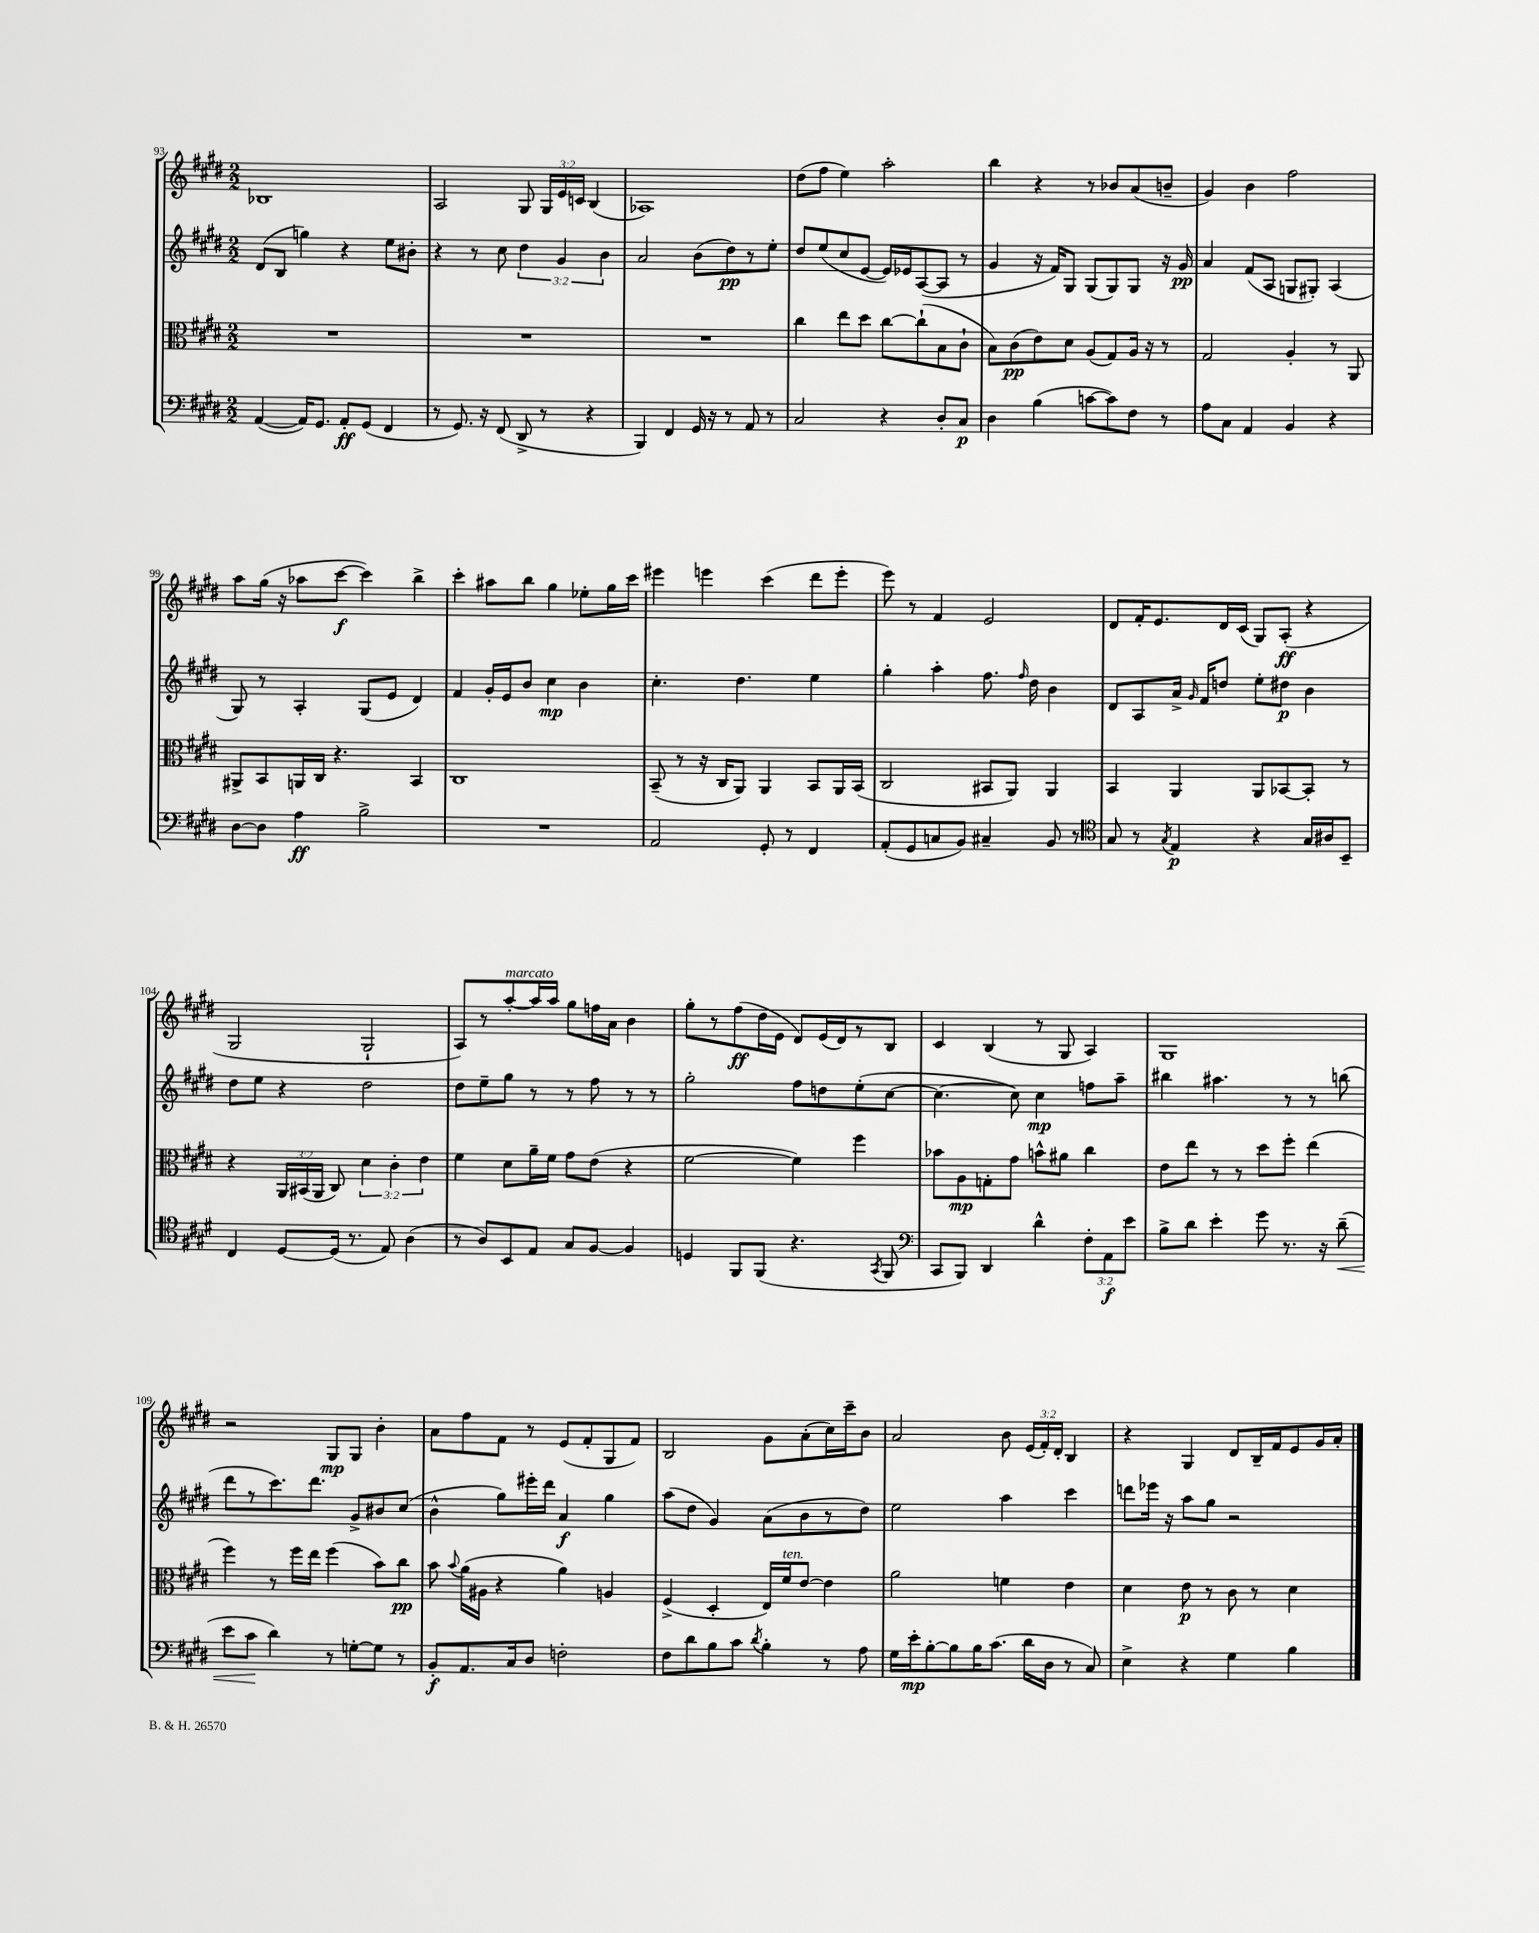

**kern	**dynam	**kern	**dynam	**kern	**dynam	**kern	**dynam
*part4	*part4	*part3	*part3	*part2	*part2	*part1	*part1
*staff4	*staff4	*staff3	*staff3	*staff2	*staff2	*staff1	*staff1
*clefF4	*	*clefC3	*	*clefG2	*	*clefG2	*
*k[f#c#g#d#]	*	*k[f#c#g#d#]	*	*k[f#c#g#d#]	*	*k[f#c#g#d#]	*
*M2/2	*	*M2/2	*	*M2/2	*	*M2/2	*
=93	=93	=93	=93	=93	=93	=93	=93
([4AA/	.	1r	.	(8d#/L	.	1B-X	.
.	.	.	.	8B/J	.	.	.
16AA/KL])	.	.	.	4ggn\)	.	.	.
8.GG#/J	.	.	.	.	.	.	.
8AA'/L	ff	.	.	4r	.	.	.
(8GG#/J	.	.	.	.	.	.	.
4FF#/	.	.	.	8ee\L	.	.	.
.	.	.	.	8b#X'\J	.	.	.
=94	=94	=94	=94	=94	=94	=94	=94
8r	.	1r	.	4r	.	2A/	.
8.GG#/)	.	.	.	.	.	.	.
.	.	.	.	8r	.	.	.
16r	.	.	.	.	.	.	.
(8FF#/	.	.	.	8cc#\	.	.	.
8DD#^/	.	.	.	6dd#\	.	8G#/	.
8r	.	.	.	.	.	24G#/LL	.
.	.	.	.	6g#/	.	24e/	.
.	.	.	.	.	.	24cn/JJ	.
4r	.	.	.	.	.	(4B/	.
.	.	.	.	6b\	.	.	.
=95	=95	=95	=95	=95	=95	=95	=95
4BBB/)	.	1r	.	2a/	.	1A-X)	.
4FF#/	.	.	.	.	.	.	.
16GG#/	.	.	.	(8b\L	.	.	.
16r	.	.	.	.	.	.	.
8r	.	.	.	8dd#\)	pp	.	.
8AA/	.	.	.	8r	.	.	.
8r	.	.	.	8ee'\J	.	.	.
=96	=96	=96	=96	=96	=96	=96	=96
2C#/	.	4cc#\	.	8dd#/L	.	(8dd#\L	.
.	.	.	.	(8ee/	.	8ff#\J	.
.	.	8ee\L	.	8cc#/	.	4ee\)	.
.	.	8dd#\J	.	[8e/J	.	.	.
4r	.	[8cc#\L	.	16e/LL])	.	2aa'\	.
.	.	.	.	16e-X/J	.	.	.
.	.	(8cc#`\]	.	([8A/	.	.	.
8D#'/L	.	8B\	.	8A/J]	.	.	.
8C#/J	p	8c#`\J	.	8r	.	.	.
=97	=97	=97	=97	=97	=97	=97	=97
4D#\	.	8B\L)	.	4g#/	.	4bb\	.
.	.	(8c#\	pp	.	.	.	.
(4B\	.	8e\)	.	16r	.	4r	.
.	.	.	.	16f#/KL)	.	.	.
.	.	8d#\J	.	8G#/J	.	.	.
[8cn\L	.	(8A/L	.	(8G#/L	.	8r	.
8c\])	.	8G#/)	.	8G#/)	.	8b-X/L	.
8F#\J	.	16A/Jk	.	8G#/J	.	(8a/	.
.	.	16r	.	.	.	.	.
8r	.	8r	.	16r	.	8bn~/J	.
.	.	.	.	16g#/	pp	.	.
=98	=98	=98	=98	=98	=98	=98	=98
8A\L	.	2G#/	.	4a/	.	4g#/)	.
8C#\J	.	.	.	.	.	.	.
4AA/	.	.	.	(8f#/L	.	4b\	.
.	.	.	.	8A/J	.	.	.
4BB/	.	4A'/	.	8Gn/L	.	2ff#\	.
.	.	.	.	8G#X'/J)	.	.	.
4r	.	8r	.	(4A/	.	.	.
.	.	8AA/	.	.	.	.	.
!!LO:LB:g=z
=99	=99	=99	=99	=99	=99	=99	=99
[8D#\L	.	8AA#X^/L	.	8G#/)	.	8aa\L	.
8D#\J]	.	8BB/	.	8r	.	(16gg#\Jk	.
.	.	.	.	.	.	16r	.
4A\	ff	16AAn/L	.	4A'/	.	8aa-X\L	.
.	.	16C#/JJ	.	.	.	.	.
.	.	4.r	.	.	.	[8ccc#\J	f
2B^\	.	.	.	(8G#/L	.	4ccc#\])	.
.	.	.	.	8e/J	.	.	.
.	.	4BB/	.	4d#/)	.	4bb^\	.
=100	=100	=100	=100	=100	=100	=100	=100
1r	.	1C#	.	4f#/	.	4ccc#'\	.
.	.	.	.	16g#'/LL	.	8aa#X\L	.
.	.	.	.	16e/J	.	.	.
.	.	.	.	8b/J	.	8bb\J	.
.	.	.	.	4cc#\	mp	4gg#\	.
.	.	.	.	4b\	.	8ee-X'\L	.
.	.	.	.	.	.	16gg#\L	.
.	.	.	.	.	.	16ccc#\JJ	.
=101	=101	=101	=101	=101	=101	=101	=101
2AA/	.	(8BB~/	.	4.cc#'\	.	4eee#X\	.
.	.	8r	.	.	.	.	.
.	.	16r	.	.	.	4eeen\	.
.	.	16C#/KL	.	.	.	.	.
.	.	8AA/J)	.	4.dd#\	.	.	.
8GG#'/	.	4AA/	.	.	.	(4ccc#\	.
8r	.	.	.	.	.	.	.
4FF#/	.	8BB/L	.	4ee\	.	8ddd#\L	.
.	.	16AA/L	.	.	.	8eee'\J	.
.	.	(16BB/JJ	.	.	.	.	.
=102	=102	=102	=102	=102	=102	=102	=102
(8AA'/L	.	2C#/	.	4gg#'\	.	8eee\)	.
8GG#/	.	.	.	.	.	8r	.
8Cn/	.	.	.	4aa'\	.	4f#/	.
8BB/J)	.	.	.	.	.	.	.
4C#X~/	.	8BB#X/L	.	8.ff#\	.	2e/	.
.	.	8AA/J)	.	.	.	.	.
.	.	.	.	16qqff#/	.	.	.
.	.	.	.	16dd#\	.	.	.
8BB/	.	4AA/	.	4b\	.	.	.
8r	.	.	.	.	.	.	.
=103	=103	=103	=103	=103	=103	=103	=103
*clefC4	*	*	*	*	*	*	*
8G#/	.	4BB/	.	8d#/L	.	8d#/L	.
8r	.	.	.	8A/	.	16f#'/K	.
.	.	.	.	.	.	8.e/	.
8qG#/	.	.	.	.	.	.	.
4E/	p	4AA/	.	16a^/Jk	.	.	.
.	.	.	.	16qqg#/	.	.	.
.	.	.	.	16f#/KL	.	.	.
.	.	.	.	8ddn/J	.	16d#/L	.
.	.	.	.	.	.	(16c#/JJ	.
4r	.	8AA/L	.	8ee'\L	.	8G#/L)	.
.	.	[8BB-X/	.	8dd#X\J	p	(8A'/J	ff
16G#/LL	.	8BB-'/J]	.	4b\	.	4r	.
16A#X/J	.	.	.	.	.	.	.
8BB~/J	.	8r	.	.	.	.	.
!!LO:LB:g=z
=104	=104	=104	=104	=104	=104	=104	=104
4C#/	.	4r	.	8dd#\L	.	2G#/	.
.	.	.	.	8ee\J	.	.	.
[8D#/L	.	24AA/LL	.	4r	.	.	.
.	.	(24BB#X/	.	.	.	.	.
.	.	24AA/JJ	.	.	.	.	.
(16D#/Jk]	.	8C#/)	.	.	.	.	.
8.r	.	.	.	.	.	.	.
.	.	6d#\	.	2dd#\	.	2G#`/	.
8E/)	.	.	.	.	.	.	.
.	.	6c#'\	.	.	.	.	.
(4A\	.	.	.	.	.	.	.
.	.	6e\	.	.	.	.	.
=105	=105	=105	=105	=105	=105	=105	=105
8r	.	4f#\	.	8dd#\L	.	8A/L)	.
8A/L)	.	.	.	8ee~\	.	8r	.
!	!	!	!	!	!	!LO:TX:a:i:t=marcato	!
8BB/	.	8d#\L	.	8gg#\J	.	[8aa'/	.
8E/J	.	16a~\L	.	8r	.	16aa/L]	.
.	.	16f#\JJ	.	.	.	16aa/JJ	.
8G#/L	.	8g#\L	.	8r	.	8gg#\L	.
[8F#/J	.	(8e\J	.	8ff#\	.	16ffn\L	.
.	.	.	.	.	.	16a\JJ	.
4F#/]	.	4r	.	8r	.	4b\	.
.	.	.	.	8r	.	.	.
=106	=106	=106	=106	=106	=106	=106	=106
4Dn/	.	[2f#\	.	2gg#'\	.	8gg#'\L	.
.	.	.	.	.	.	8r	.
8FF#/L	.	.	.	.	.	(8ff#\	ff
(8FF#/J	.	.	.	.	.	16dd#\L	.
.	.	.	.	.	.	16e\JJ	.
4.r	.	4f#\])	.	8ff#\L	.	8d#/L)	.
.	.	.	.	8ddn\	.	(16e/L	.
.	.	.	.	.	.	16d#/J)	.
.	.	4ff#\	.	(8ee'\	.	8r	.
8qGG#/	.	.	.	.	.	.	.
8FF#/	.	.	.	[8cc#\J	.	8B/J	.
=107	=107	=107	=107	=107	=107	=107	=107
*clefF4	*	*	*	*	*	*	*
8CC#/L	.	8b-X\L	.	4.cc#\_	.	4c#/	.
8BBB/J)	.	8A\	mp	.	.	.	.
4DD#/	.	8Gn'\	.	.	.	(4B/	.
.	.	8g#\J	.	8cc#\])	.	.	.
4d#^^\	.	8bn^^\L	.	4cc#\	mp	8r	.
.	.	8a#X\J	.	.	.	8G#/	.
12F#'\L	.	4cc#\	.	8ffn\L	.	4A/)	.
12AA\	f	.	.	.	.	.	.
.	.	.	.	8aa~\J	.	.	.
12e\J	.	.	.	.	.	.	.
=108	=108	=108	=108	=108	=108	=108	=108
8B^\L	.	8e\L	.	4bb#X\	.	1G#	.
8d#\J	.	8ee\J	.	.	.	.	.
4e'\	.	8r	.	4.aa#X\	.	.	.
.	.	8r	.	.	.	.	.
8g#\	.	8dd#\L	.	.	.	.	.
8.r	.	8ff#'\J	.	8r	.	.	.
.	.	(4ee\	.	8r	.	.	.
16r	.	.	.	.	.	.	.
!	!LO:HP:b	!	!	!	!	!	!
(8d#~\	<	.	.	(8bbn\	.	.	.
!!LO:LB:g=z
=109	=109	=109	=109	=109	=109	=109	=109
8e\L	.	4ff#\)	.	8ddd#\L	.	2r	.
8c#\J	.	.	.	8r	.	.	.
4d#\)	[	8r	.	8.ccc#\)	.	.	.
.	.	16ff#\LL	.	.	.	.	.
.	.	16ee\JJ	.	8.ddd#\J	.	.	.
8r	.	(4ff#\	.	.	.	8G#/L	mp
[8Gn'\L	.	.	.	8g#^/L	.	8G#/J	.
8G\J]	.	8b\L)	.	8b#X/	.	4b'\	.
8r	.	8cc#\J	pp	(8cc#/J	.	.	.
=110	=110	=110	=110	=110	=110	=110	=110
8BB'/L	f	8b\	.	4b^^\	.	8a\L	.
.	.	8qqb/	.	.	.	.	.
8.AA/	.	(16a\LL	.	.	.	8ff#\	.
.	.	16A#X\JJ	.	.	.	.	.
.	.	4r	.	8gg#\L)	.	8f#\J	.
16C#/k	.	.	.	.	.	.	.
8D#/J	.	.	.	16eee#X'\L	.	8r	.
.	.	.	.	16ddd#\JJ	.	.	.
2Fn'\	.	4a\)	.	4a/	f	(8e/L	.
.	.	.	.	.	.	8f#'/	.
.	.	4An/	.	4gg#\	.	8G#/	.
.	.	.	.	.	.	8f#/J)	.
=111	=111	=111	=111	=111	=111	=111	=111
8F#\L	.	(4F#^/	.	(8aa\L	.	2B/	.
8d#\	.	.	.	8dd#\J	.	.	.
8B\	.	4D#'/	.	4g#/)	.	.	.
8c#\J	.	.	.	.	.	.	.
8qd#/	.	.	.	.	.	.	.
4B'\	.	16E/LL)	.	(8a\L	.	8g#\L	.
!	!	!LO:TX:a:i:t=ten.	!	!	!	!	!
.	.	16f#/J	.	.	.	.	.
.	.	[8e/J	.	8b\	.	(8a'\	.
8r	.	4e\]	.	8r	.	16cc#\L)	.
.	.	.	.	.	.	16ccc#~\J	.
8A\	.	.	.	8dd#\J)	.	8b\J	.
=112	=112	=112	=112	=112	=112	=112	=112
16G#\LL	.	2a\	.	2ee\	.	2a/	.
16e'\J	mp	.	.	.	.	.	.
[8B'\	.	.	.	.	.	.	.
8B\]	.	.	.	.	.	.	.
16B\K	.	.	.	.	.	.	.
(8.c#\J	.	.	.	.	.	.	.
.	.	4fn\	.	4aa\	.	8b\	.
16d#\LL	.	.	.	.	.	(24e/LL	.
.	.	.	.	.	.	24f#'/)	.
16D#\JJ	.	.	.	.	.	.	.
.	.	.	.	.	.	24d#'/JJ	.
8r	.	4e\	.	4ccc#\	.	4B/	.
8C#/)	.	.	.	.	.	.	.
=113	=113	=113	=113	=113	=113	=113	=113
4E^\	.	4d#\	.	8dddn\L	.	4r	.
.	.	.	.	16eee-X\Jk	.	.	.
.	.	.	.	16r	.	.	.
4r	.	8e\	p	8aa\L	.	4G#/	.
.	.	8r	.	8gg#\J	.	.	.
4G#\	.	8c#\	.	2r	.	8d#/L	.
.	.	8r	.	.	.	16B~/L	.
.	.	.	.	.	.	16f#/J	.
4B\	.	4d#\	.	.	.	8e/	.
.	.	.	.	.	.	16g#/L	.
.	.	.	.	.	.	16a'/JJ	.
==	==	==	==	==	==	==	==
*-	*-	*-	*-	*-	*-	*-	*-
